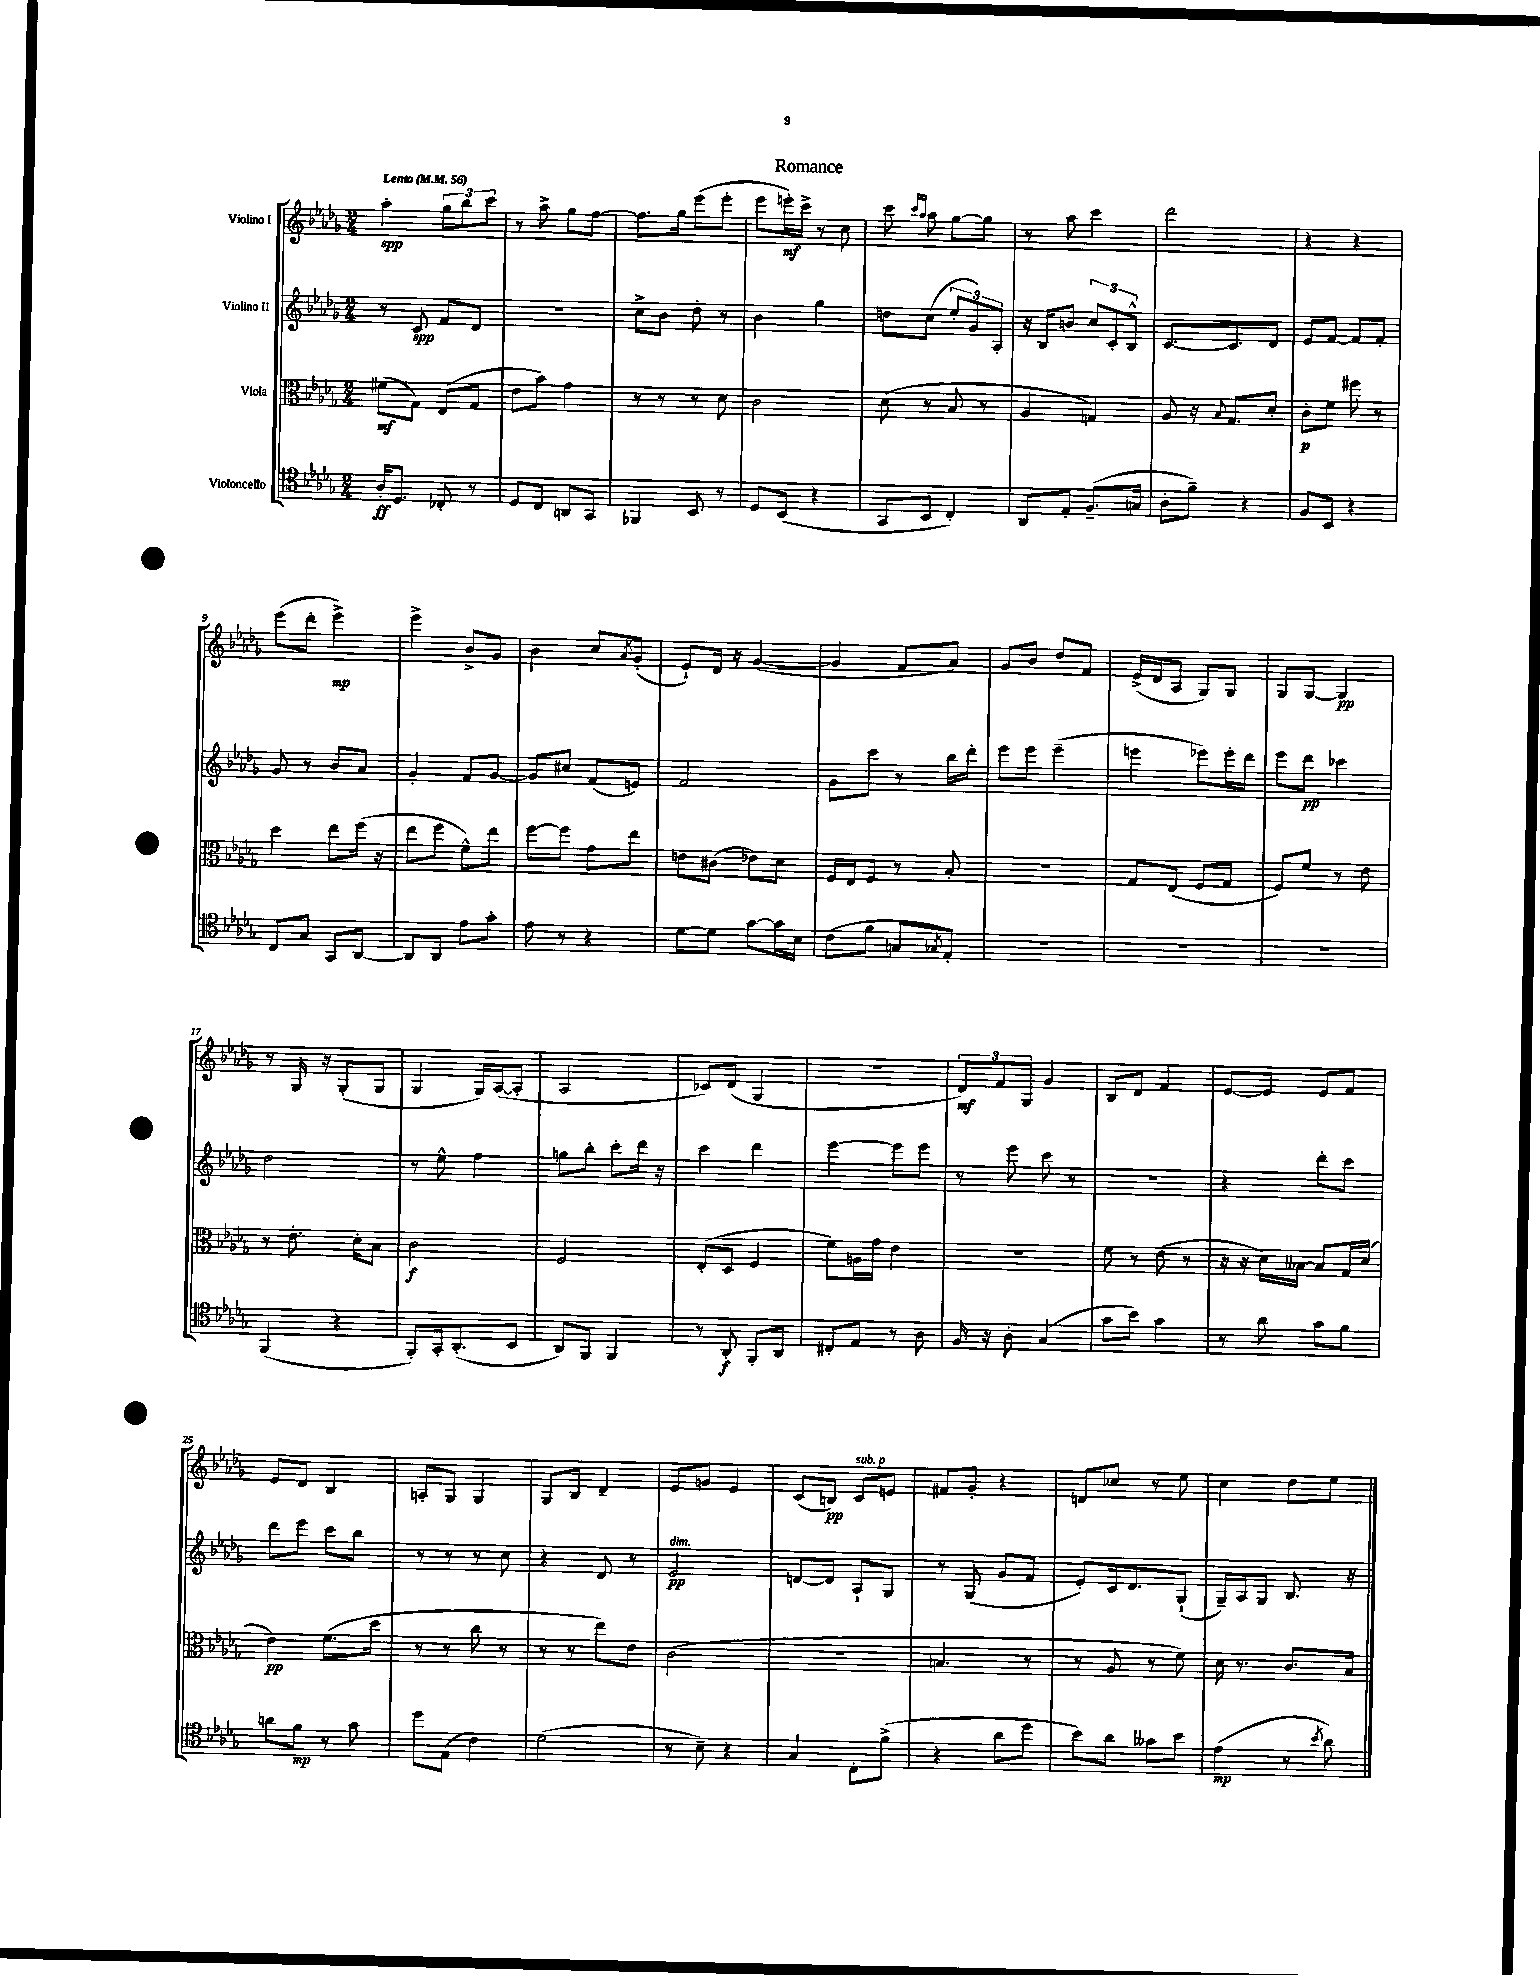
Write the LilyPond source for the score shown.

\header { title = "Romance" }
<<
\new StaffGroup <<
\new Staff = "s0" \with { instrumentName = "Violino I" } {
    \clef treble \key des \major \numericTimeSignature \time 2/4 \tempo "Lento" 4 = 56
    aes''4-.\spp \tuplet 3/2 { ges''8 bes''8 c'''8 } |
    r8 aes''8-> ges''8 f''8~ |
    f''8. ges''16 ees'''8( ees'''8-. |
    ees'''8 e'''16-.\mf) c'''16-> r8 c''8 |
    c'''8 \grace { c'''16 aes''16 } aes''8 ges''8~ ges''8 |
    r8 aes''8 c'''4 |
    des'''2 |
    r4 r4 |
    ees'''8( des'''8-. ees'''4->\mp) |
    ees'''4-> bes'8-> ges'8 |
    bes'4 c''8 \acciaccatura { aes'8 } ges'8-.( |
    ees'8-!) des'16 r16 ges'4~( |
    ges'4 f'8 aes'8) |
    ges'8 bes'8 des''8 f'8 |
    ees'16->( des'16 aes8 ges8) ges8 |
    ges8 ges8~ ges4\pp |
    r8 ges16 r16 ges8-.( ges8 |
    ges4 ges16) aes16~( aes8-. |
    aes2 |
    ces'8) des'8( ges4 |
    R2 |
    \tuplet 3/2 { des'8\mf) f'8 ges8 } ges'4 |
    bes8 des'8 f'4 |
    ees'8~ ees'8 ees'8 f'8 |
    ees'8 des'8 bes4 |
    a8-. ges8 ges4 |
    ges8 bes8 des'4-- |
    ees'8 g'8 ees'4 |
    c'8( b8\pp) c'8^\markup { \italic "sub. p" } e'8 |
    fis'8 ges'8-. r4 |
    d'8 ces''8 r8 ees''8 |
    c''4 des''8 ees''8 \bar "|." |
}
\new Staff = "s1" \with { instrumentName = "Violino II" } {
    \clef treble \key des \major \numericTimeSignature \time 2/4
    r8 c'8\spp f'8 des'8 |
    R2 |
    c''8-> bes'8 des''8-. r8 |
    bes'4 ges''4 |
    d''8 c''8( \tuplet 3/2 { ees''8-. ges'8) aes8-. } |
    r16 bes16 b'8 \tuplet 3/2 { c''8 c'8-. bes8-^ } |
    c'8.~ c'8. des'8 |
    ees'8 f'8~ f'8 f'8-. |
    ges'8 r8 bes'8 aes'8 |
    ges'4-. f'8 ges'8~ |
    ges'8 cis''8 f'8( e'8) |
    f'2 |
    ges'8 c'''8 r8 bes''16 des'''16-. |
    ees'''8 ees'''8 ees'''4--( |
    e'''4 ees'''8) ees'''16-. des'''16 |
    ees'''8 des'''8\pp ces'''4 |
    des''2 |
    r8 ees''8-^ f''4 |
    g''8 bes''8-. c'''8-. des'''16 r16 |
    c'''4 des'''4 |
    ees'''4~ ees'''8 ees'''8 |
    r8 ees'''8 c'''8 r8 |
    R2 |
    r4 des'''8-. c'''8 |
    des'''8 ees'''8 c'''8 bes''8 |
    r8 r8 r8 c''8 |
    r4 des'8 r8 |
    ees'2\pp^\markup { \italic "dim." } |
    d'8~ d'8 aes8-! ges8 |
    r8 ges8( ges'8 f'8 |
    ees'8-.) c'16 des'8. ges8-!( |
    ges16--) aes16 ges8 bes8. r16 \bar "|." |
}
\new Staff = "s2" \with { instrumentName = "Viola" } {
    \clef alto \key des \major \numericTimeSignature \time 2/4
    fis'8\mf( ges8) ees8( ges8 |
    ees'8 bes'8) ges'4 |
    r8 r8 r8 des'8 |
    c'2 |
    des'8( r8 bes8 r8 |
    aes4 g4) |
    aes8 r16 \appoggiatura { bes8 } ges8. des'8-. |
    c'8-.\p f'8 fis''8 r8 |
    des''4 ees''8 f''16( r16 |
    ees''8 f''8 f'8-^) ees''8 |
    f''8~ f''8 ges'8 ees''8 |
    e'8 cis'8( ees'8) des'8 |
    f16 ees16 f8 r8 bes8-. |
    R2 |
    ges8 ees8( f8 ges8 |
    f8) f'8 r8 ees'8 |
    r8 ees'8.-. des'16-. bes8 |
    c'2\f |
    f2 |
    ees8-.( des8 f4 |
    f'8) a16 ges'16 ees'4 |
    R2 |
    f'8 r8 ees'8( r8 |
    r16 r16 des'16) beses16~ beses8 ges16 des'16( |
    ees'4\pp) f'8.( des''16 |
    r8 r8 c''8 r8 |
    r8 r8 ees''8) ees'8 |
    c'2( |
    r2 |
    b4. r8 |
    r8 aes8 r8 f'8) |
    des'16 r8. c'8. bes16 \bar "|." |
}
\new Staff = "s3" \with { instrumentName = "Violoncello" } {
    \clef tenor \key des \major \numericTimeSignature \time 2/4
    aes16-.\ff des8. ces8-. r8 |
    des8 c8 a,8 ges,8 |
    fes,4 bes,8 r8 |
    des8 bes,8( r4 |
    ges,8 bes,8 c4-.) |
    aes,8 ees8-. f8.--( g16 |
    aes8-. f'8--) r4 |
    f8 bes,8 r4 |
    c8 ges8 ges,8 aes,8~ |
    aes,8 aes,8 ees'8 ges'8-. |
    ees'8 r8 r4 |
    des'8~ des'8 ges'8~ ges'16 bes16 |
    c'8( f'8 g8 \acciaccatura { ges8 } ees8-.) |
    R2 |
    R2 |
    R2 |
    f,4( r4 |
    f,8-.) ges,16-. aes,8.-.( bes,8 |
    aes,8) f,8 f,4 |
    r8 aes,8-.\f f,8-. aes,8 |
    cis8-. ees8 r8 aes8 |
    f16 r16 aes8-. ges4( |
    ges'8 bes'8) ges'4 |
    r8 aes'8 ges'8 f'8 |
    a'8 f'8\mp r8 ges'8 |
    des''8 ees8( c'4) |
    des'2( |
    r8 bes8--) r4 |
    ges4 c8-. f'8->( |
    r4 aes'8 des''8 |
    bes'8) aes'8 geses'8 bes'8 |
    ees'4\mp( r8 \acciaccatura { bes'8 } aes'8) \bar "|." |
}
>>
>>
